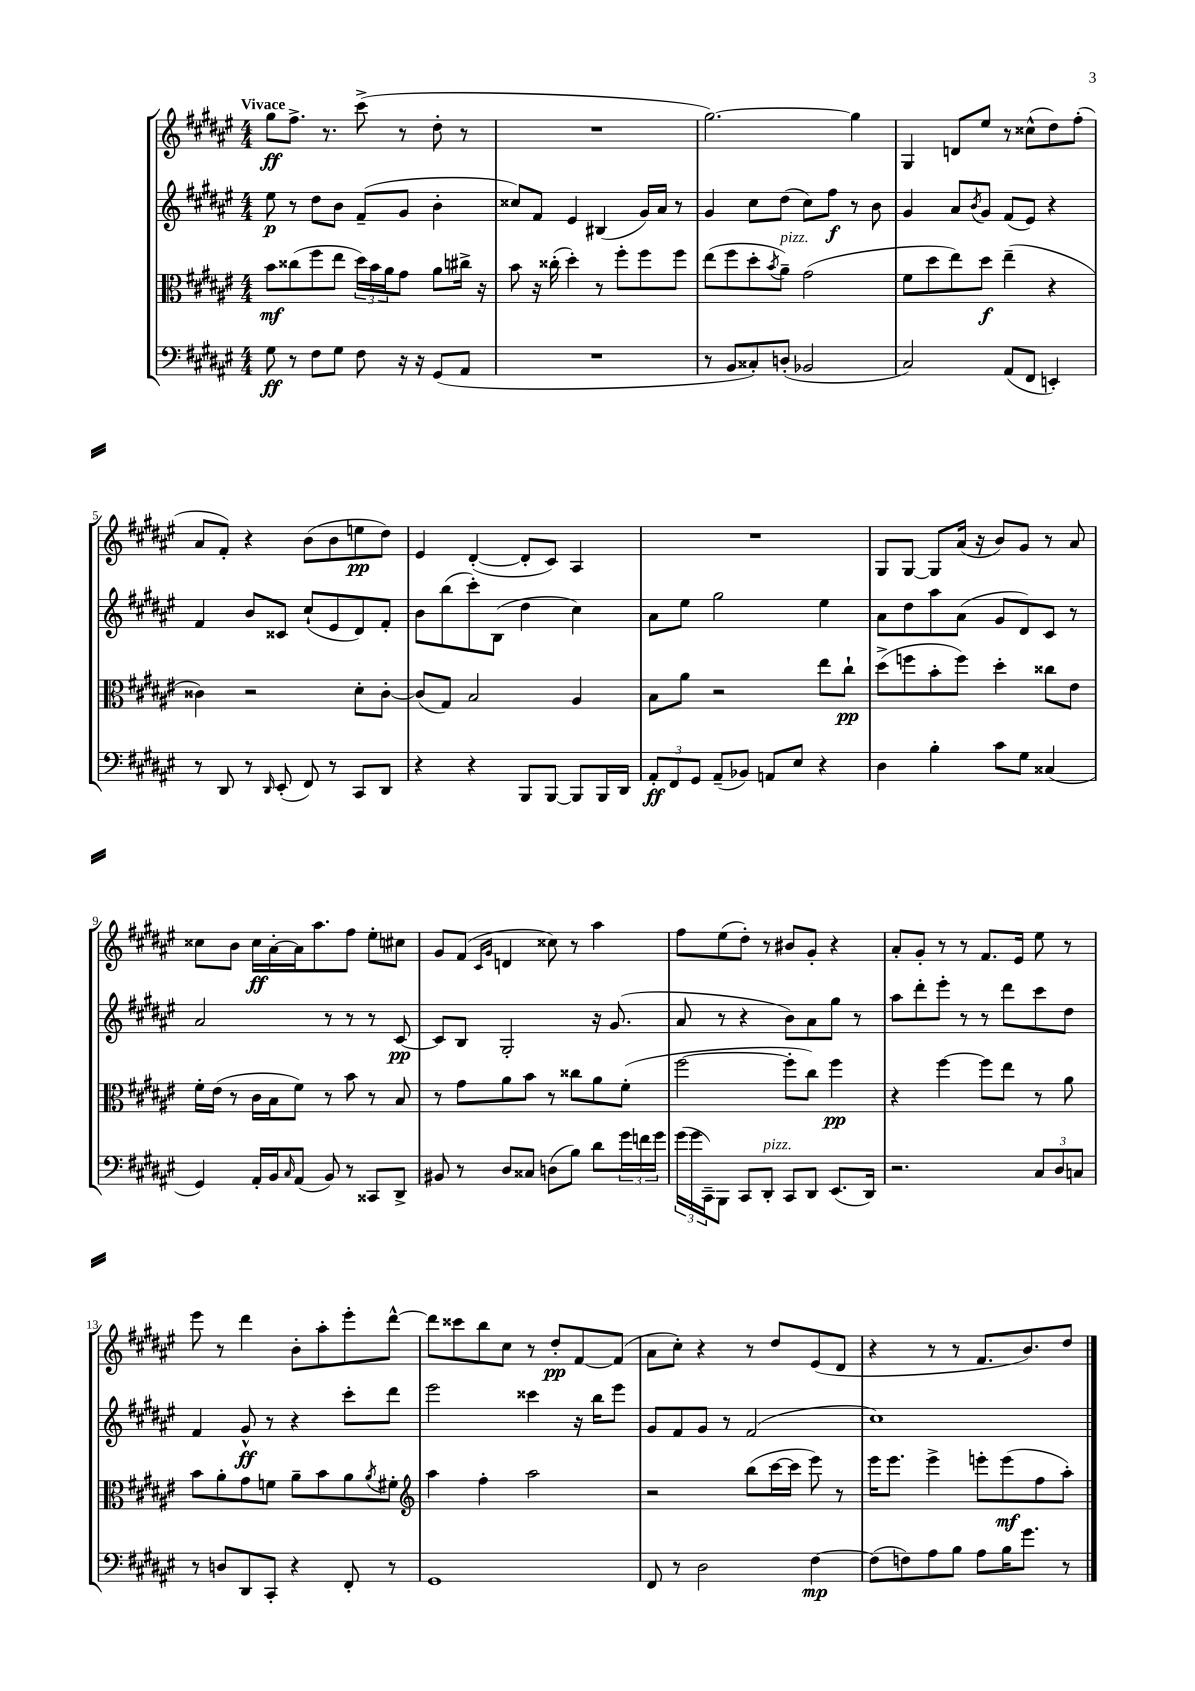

**kern	**dynam	**kern	**dynam	**kern	**dynam	**kern	**dynam
*part4	*part4	*part3	*part3	*part2	*part2	*part1	*part1
*staff4	*staff4	*staff3	*staff3	*staff2	*staff2	*staff1	*staff1
*clefF4	*	*clefC3	*	*clefG2	*	*clefG2	*
*k[f#c#g#d#a#e#]	*	*k[f#c#g#d#a#e#]	*	*k[f#c#g#d#a#e#]	*	*k[f#c#g#d#a#e#]	*
*M4/4	*	*M4/4	*	*M4/4	*	*M4/4	*
=1	=1	=1	=1	=1	=1	=1	=1
!	!	!	!	!	!	!LO:TX:a:B:t=Vivace	!
8G#\	ff	8b\L	mf	8ee#\	p	8gg#\L	ff
8r	.	(8cc##X\	.	8r	.	8.ff#^\J	.
8F#\L	.	8ff#\	.	8dd#\L	.	.	.
.	.	.	.	.	.	8.r	.
8G#\J	.	8ee#\J	.	8b\J	.	.	.
8F#\	.	24dd#\LL)	.	(8f#~/L	.	(8ccc#^\	.
.	.	24b\	.	.	.	.	.
.	.	24a#\J	.	.	.	.	.
16r	.	8g#\J	.	8g#/J	.	8r	.
16r	.	.	.	.	.	.	.
(8GG#/L	.	8a#\L	.	4b'\	.	8dd#'\	.
8AA#/J	.	16cc#X^\Jk	.	.	.	8r	.
.	.	16r	.	.	.	.	.
=2	=2	=2	=2	=2	=2	=2	=2
1r	.	8b\	.	8cc##X/L)	.	1r	.
.	.	16r	.	8f#/J	.	.	.
.	.	(16cc##X'\	.	.	.	.	.
.	.	4dd#'\)	.	4e#/	.	.	.
.	.	8r	.	(4B#X/	.	.	.
.	.	8ff#'\L	.	.	.	.	.
.	.	8ff#\	.	16g#/LL)	.	.	.
.	.	.	.	16a#/JJ	.	.	.
.	.	8ff#\J	.	8r	.	.	.
=3	=3	=3	=3	=3	=3	=3	=3
8r	.	(8ee#\L	.	4g#/	.	[2.gg#\)	.
8BB/L	.	8ff#\	.	.	.	.	.
8C##X'/)	.	8dd#'\	.	8cc#\L	.	.	.
.	.	8qb/	.	.	.	.	.
!	!	!LO:TX:a:i:t=pizz.	!	!	!	!	!
(8Dn'/J	.	8a#~\J)	.	(8dd#\J	.	.	.
2BB-X/	.	(2g#\	.	8cc#\L)	.	.	.
.	.	.	.	8ff#\J	f	.	.
.	.	.	.	8r	.	4gg#\]	.
.	.	.	.	8b\	.	.	.
=4	=4	=4	=4	=4	=4	=4	=4
2C#/)	.	8f#\L	.	4g#/	.	4G#/	.
.	.	8dd#\	.	.	.	.	.
.	.	8ee#\)	.	8a#/L	.	8dn/L	.
.	.	.	.	8qb/	.	.	.
.	.	8dd#\J	f	8g#/J	.	8ee#/J	.
(8AA#/L	.	(4ee#~\	.	(8f#/L	.	8r	.
8FF#/J	.	.	.	8e#/J)	.	(8cc##X^^\L	.
4EEn'/)	.	4r	.	4r	.	8dd#\)	.
.	.	.	.	.	.	(8ff#'\J	.
!!LO:LB:g=z
=5	=5	=5	=5	=5	=5	=5	=5
8r	.	4c##X\)	.	4f#/	.	8a#/L	.
8DD#/	.	.	.	.	.	8f#'/J)	.
8r	.	2r	.	8b/L	.	4r	.
16qqDD#/	.	.	.	.	.	.	.
(8EE#'/	.	.	.	8c##X/J	.	.	.
8FF#/)	.	.	.	(8cc#`/L	.	(8b\L	.
8r	.	.	.	8e#/	.	8b\	.
8CC#/L	.	8d#'\L	.	8d#/)	.	8een\	pp
8DD#/J	.	[8c##'\J	.	8f#'/J	.	8dd#\J)	.
=6	=6	=6	=6	=6	=6	=6	=6
4r	.	(8c##/L]	.	8b\L	.	4e#/	.
.	.	8G#/J)	.	(8bb\	.	.	.
4r	.	2B/	.	8ccc#'\)	.	([4d#'/	.
.	.	.	.	(8B\J	.	.	.
8BBB/L	.	.	.	4dd#\	.	8d#'/L]	.
[8BBB/J	.	.	.	.	.	8c#/J)	.
8BBB/L]	.	4A#/	.	4cc#\)	.	4A#/	.
16BBB/L	.	.	.	.	.	.	.
16DD#/JJ	.	.	.	.	.	.	.
=7	=7	=7	=7	=7	=7	=7	=7
12AA#'/L	ff	8B\L	.	8a#\L	.	1r	.
12FF#/	.	.	.	.	.	.	.
.	.	8a#\J	.	8ee#\J	.	.	.
12GG#/J	.	.	.	.	.	.	.
(8AA#~/L	.	2r	.	2gg#\	.	.	.
8BB-X/J)	.	.	.	.	.	.	.
8AAn/L	.	.	.	.	.	.	.
8E#/J	.	.	.	.	.	.	.
4r	.	8ee#\L	.	4ee#\	.	.	.
.	.	8cc#`\J	pp	.	.	.	.
=8	=8	=8	=8	=8	=8	=8	=8
4D#\	.	(8dd#^\L	.	8a#\L	.	8G#/L	.
.	.	8ffn\	.	8dd#\	.	[8G#/J	.
4B'\	.	8b'\	.	8aa#\	.	8G#/L]	.
.	.	8ff\J)	.	(8a#\J	.	(16a#/Jk	.
.	.	.	.	.	.	16r	.
8c#\L	.	4dd#'\	.	8g#/L	.	8b/L)	.
8G#\J	.	.	.	8d#/)	.	8g#/J	.
(4C##X/	.	8cc##X\L	.	8c#/J	.	8r	.
.	.	8e#\J	.	8r	.	8a#/	.
!!LO:LB:g=z
=9	=9	=9	=9	=9	=9	=9	=9
4GG#/)	.	16f#'\LL	.	2a#/	.	8cc##X\L	.
.	.	(16e#\JJ	.	.	.	.	.
.	.	8r	.	.	.	8b\J	.
16AA#'/LL	.	16c#\LL	.	.	.	16cc##\LL	ff
16BB/J	.	16B\J	.	.	.	[16a#'\	.
16qqC#/	.	.	.	.	.	.	.
(8AA#/J	.	8f#\J)	.	.	.	16a#\J]	.
.	.	.	.	.	.	8.aa#\	.
8BB/)	.	8r	.	8r	.	.	.
8r	.	8b\	.	8r	.	8ff#\J	.
8CC##X/L	.	8r	.	8r	.	8ee#'\L	.
8DD#^/J	.	8B/	.	[8c#/	pp	8cc#X\J	.
=10	=10	=10	=10	=10	=10	=10	=10
8BB#X/	.	8r	.	8c#/L]	.	8g#/L	.
8r	.	8g#\L	.	8B/J	.	(8f#/J	.
.	.	.	.	.	.	16qqc#/LL	.
.	.	.	.	.	.	16qqg#/JJ	.
8D#/L	.	8a#\	.	2G#'/	.	4dn/	.
8C##X/J	.	8b\J	.	.	.	.	.
(8Dn\L	.	8r	.	.	.	8cc##X\)	.
8B\J)	.	8cc##X\L	.	.	.	8r	.
8d#\L	.	8a#\	.	16r	.	4aa#\	.
.	.	.	.	(8.g#/	.	.	.
24g#\L	.	(8f#'\J	.	.	.	.	.
24fn\	.	.	.	.	.	.	.
24g#\JJ	.	.	.	.	.	.	.
=11	=11	=11	=11	=11	=11	=11	=11
(24g#\LL	.	[2ff#\	.	8a#/	.	8ff#\L	.
24g#\	.	.	.	.	.	.	.
24CC#~\J)	.	.	.	.	.	.	.
8BBB\J	.	.	.	8r	.	(8ee#\	.
8CC#/L	.	.	.	4r	.	8dd#'\J)	.
!LO:TX:a:i:t=pizz.	!	!	!	!	!	!	!
8DD#'/J	.	.	.	.	.	8r	.
8CC#/L	.	8ff#'\L]	.	8b\L)	.	8b#X/L	.
8DD#/J	.	8cc#\J)	.	8a#\	.	8g#'/J	.
(8.EE#/L	.	4ff#\	pp	8gg#\J	.	4r	.
.	.	.	.	8r	.	.	.
16DD#/Jk)	.	.	.	.	.	.	.
=12	=12	=12	=12	=12	=12	=12	=12
2.r	.	4r	.	8aa#\L	.	8a#'/L	.
.	.	.	.	8ddd#'\	.	8g#'/J	.
.	.	[4ff#\	.	8eee#'\J	.	8r	.
.	.	.	.	8r	.	8r	.
.	.	8ff#\L]	.	8r	.	8.f#/L	.
.	.	8ee#\J	.	8ddd#\L	.	.	.
.	.	.	.	.	.	16e#/Jk	.
12C#/L	.	8r	.	8ccc#\	.	8ee#\	.
12D#/	.	.	.	.	.	.	.
.	.	8a#\	.	8dd#\J	.	8r	.
12Cn/J	.	.	.	.	.	.	.
!!LO:LB:g=z
=13	=13	=13	=13	=13	=13	=13	=13
8r	.	8b\L	.	4f#/	.	8eee#\	.
8Dn/L	.	8a#'\	.	.	.	8r	.
8DD#/	.	8g#\	.	8g#^^/	ff	4ddd#\	.
8CC#'/J	.	8fn\J	.	8r	.	.	.
4r	.	8a#~\L	.	4r	.	8b'\L	.
.	.	8b\	.	.	.	8aa#'\	.
8FF#'/	.	8a#\	.	8ccc#'\L	.	8eee#'\	.
.	.	8qa#/	.	.	.	.	.
8r	.	8f#X'\J	.	8ddd#\J	.	[8ddd#^^\J	.
=14	=14	=14	=14	=14	=14	=14	=14
*	*	*clefG2	*	*	*	*	*
1GG#	.	4aa#\	.	2eee#\	.	8ddd#\L]	.
.	.	.	.	.	.	8ccc##X\	.
.	.	4ff#'\	.	.	.	8bb\	.
.	.	.	.	.	.	8cc#\J	.
.	.	2aa#\	.	4ccc##X\	.	8r	.
.	.	.	.	.	.	8dd#'/L	pp
.	.	.	.	16r	.	[8f#/	.
.	.	.	.	16bb\KL	.	.	.
.	.	.	.	8eee#\J	.	(8f#/J]	.
=15	=15	=15	=15	=15	=15	=15	=15
8FF#/	.	2r	.	8g#/L	.	8a#\L	.
8r	.	.	.	8f#/	.	8cc#'\J)	.
2D#\	.	.	.	8g#/J	.	4r	.
.	.	.	.	8r	.	.	.
.	.	(8bb\L	.	(2f#/	.	8r	.
.	.	[16ccc#\L	.	.	.	8dd#/L	.
.	.	16ccc#\JJ]	.	.	.	.	.
[4F#\	mp	8eee#\)	.	.	.	(8e#/	.
.	.	8r	.	.	.	8d#/J	.
=16	=16	=16	=16	=16	=16	=16	=16
(8F#\L]	.	16eee#\KL	.	1cc#)	.	4r	.
.	.	8.eee#\J	.	.	.	.	.
8Fn\)	.	.	.	.	.	.	.
8A#\	.	4eee#^\	.	.	.	8r	.
8B\J	.	.	.	.	.	8r	.
8A#\L	.	8eeen'\L	.	.	.	8.f#/L	.
16B\K	.	(8eee\	mf	.	.	.	.
8.g#\J	.	.	.	.	.	8.b/)	.
.	.	8ff#\	.	.	.	.	.
8r	.	8aa#'\J)	.	.	.	8dd#/J	.
==	==	==	==	==	==	==	==
*-	*-	*-	*-	*-	*-	*-	*-
